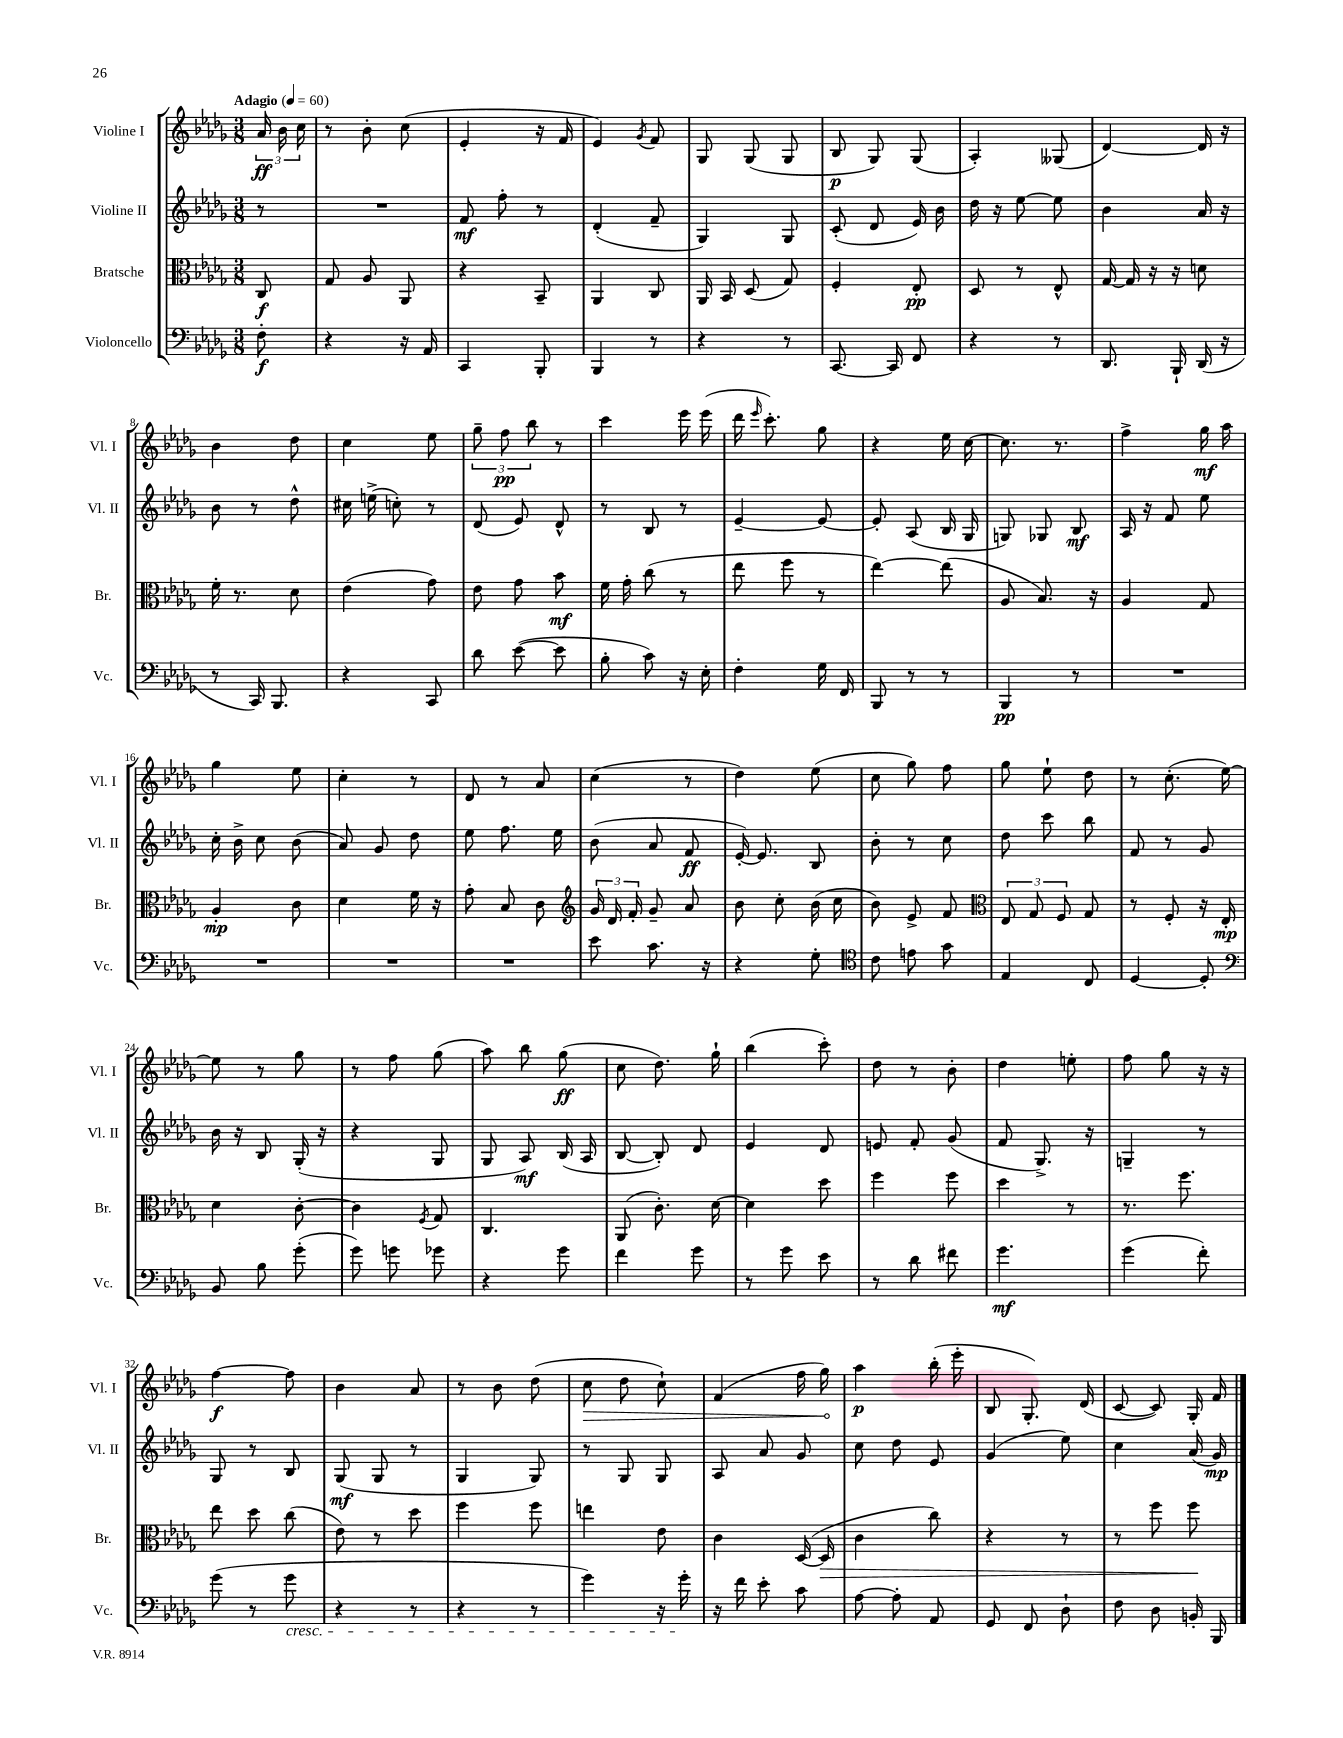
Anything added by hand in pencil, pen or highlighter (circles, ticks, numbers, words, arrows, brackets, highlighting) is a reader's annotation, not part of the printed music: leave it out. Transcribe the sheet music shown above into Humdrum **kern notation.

**kern	**kern	**kern	**kern
*staff4	*staff3	*staff2	*staff1
*clefF4	*clefC3	*clefG2	*clefG2
*k[b-e-a-d-g-]	*k[b-e-a-d-g-]	*k[b-e-a-d-g-]	*k[b-e-a-d-g-]
*M3/8	*M3/8	*M3/8	*M3/8
*MM60	*MM60	*MM60	*MM60
8F'	8C	8r	24a-
.	.	.	24b-
.	.	.	24cc
=	=	=	=
4r	8G-	4.r	8r
.	8A-	.	8b-'
16r	8AA-	.	(8cc
16AA-	.	.	.
=	=	=	=
4CC	4r	8f	4e-'
.	.	8ff'	.
8BBB-'	8BB-~	8r	16r
.	.	.	16f
=	=	=	=
4BBB-	4AA-	(4d-'	4e-)
.	.	.	8qg-
8r	8C	8f~	8f
=	=	=	=
4r	16AA-	4G-)	8G-
.	16BB-	.	.
.	(8D-	.	(8G-
8r	8G-)	8G-	8G-
=	=	=	=
[8.CC	4F'	(8c'	8B-
.	.	8d-	8G-)
16CC]	.	.	.
8FF	8E-'	16e-)	(8G-
.	.	16b-	.
=	=	=	=
4r	8D-	16dd-	4A-')
.	.	16r	.
.	8r	[8ee-	.
8r	8E-^^	8ee-]	(8G--
=	=	=	=
8.DD-	[16G-	4b-	[4d-)
.	16G-]	.	.
.	16r	.	.
16BBB-`	16r	.	.
(16DD-	8d	16a-	16d-]
16r	.	16r	16r
=	=	=	=
8r	16f'	8b-	4b-
.	8.r	.	.
16CC)	.	8r	.
8.BBB-	.	.	.
.	8d-	8dd-^^	8dd-
=	=	=	=
4r	(4e-	16cc#	4cc
.	.	(16ee^	.
.	.	8cc')	.
8CC	8g-)	8r	8ee-
=	=	=	=
8d-	8e-	(8d-	12gg-~
.	.	.	12ff
([8e-	8g-	8e-)	.
.	.	.	12bb-
8e-]	8b-	8d-^^	8r
=	=	=	=
8B-'	16f	8r	4ccc
.	16g-'	.	.
8c)	(8cc	8B-	.
16r	8r	8r	16eee-
16E-'	.	.	(16eee-
=	=	=	=
4F'	8ee-	[4e-~	16ddd-
.	.	.	16qqeee-
.	.	.	8.ccc')
.	8ff	.	.
16G-	8r	8e-_	8gg-
16FF	.	.	.
=	=	=	=
8BBB-	[4ee-)	8e-']	4r
8r	.	(8A-	.
8r	(8ee-]	16B-	16ee-
.	.	16G-	[16cc
=	=	=	=
4BBB-	8A-	8G)	8.cc]
.	8.B-)	8G-	.
.	.	.	8.r
8r	.	8B-	.
.	16r	.	.
=	=	=	=
4.r	4A-	16A-	4ff^
.	.	16r	.
.	.	8f	.
.	8G-	8ee-	16gg-
.	.	.	16aa-
=	=	=	=
4.r	4A-'	16cc'	4gg-
.	.	16b-^	.
.	.	8cc	.
.	8c	(8b-	8ee-
=	=	=	=
4.r	4d-	8a-)	4cc'
.	.	8g-	.
.	16f	8dd-	8r
.	16r	.	.
=	=	=	=
4.r	8g-'	8ee-	8d-
.	8B-	8.ff	8r
.	8c	.	8a-
.	.	16ee-	.
=	=	=	=
*	*clefG2	*	*
8e-	24g-	(8b-	(4cc
.	24d-	.	.
.	24f'	.	.
8.c	8g-~	8a-	.
.	8a-	8f	8r
16r	.	.	.
=	=	=	=
4r	8b-	[16e-')	4dd-)
.	.	8.e-]	.
.	8cc'	.	.
8G-'	(16b-	8B-	(8ee-
.	16cc	.	.
=	=	=	=
*clefC4	*	*	*
8c	8b-)	8b-'	8cc
8e	8e-^	8r	8gg-)
8g-	8f	8cc	8ff
=	=	=	=
*	*clefC3	*	*
4E-	12E-	8dd-	8gg-
.	12G-	.	.
.	.	8ccc	8ee-`
.	12F	.	.
8C	8G-	8bb-	8dd-
=	=	=	=
[4D-	8r	8f	8r
.	8F'	8r	(8.cc'
8D-']	16r	8g-	.
.	16E-'	.	[16ee-)
=	=	=	=
*clefF4	*	*	*
8BB-	4d-	16b-	8ee-]
.	.	16r	.
8B-	.	8B-	8r
(8g-'	[8c'	(16G-'	8gg-
.	.	16r	.
=	=	=	=
8g-)	4c]	4r	8r
8g	.	.	8ff
.	8qF	.	.
8g-	8G-	8G-	(8gg-
=	=	=	=
4r	4.C	8G-	8aa-)
.	.	8A-)	8bb-
8g-	.	(16B-	(8gg-
.	.	16A-	.
=	=	=	=
4f	(8AA-	[8B-	8cc
.	8.c')	8B-'])	8.dd-)
8g-	.	8d-	.
.	[16d-	.	16gg-`
=	=	=	=
8r	4d-]	4e-	(4bb-
8g-	.	.	.
8e-	8dd-	8d-	8ccc')
=	=	=	=
8r	4ff	8e	8dd-
8d-	.	8f'	8r
8f#	8ff	(8g-	8b-'
=	=	=	=
4.g-	4dd-	8f	4dd-
.	.	8.G-^)	.
.	8r	.	8ee'
.	.	16r	.
=	=	=	=
(4g-	8.r	4G~	8ff
.	.	.	8gg-
.	8.ff	.	.
8f')	.	8r	16r
.	.	.	16r
=	=	=	=
(8g-	8ee-	8G-	[4ff
8r	8dd-	8r	.
8g-	(8cc	8B-	8ff]
=	=	=	=
4r	8e-)	(8G-	4b-
.	8r	8G-	.
8r	8dd-	8r	8a-
=	=	=	=
4r	4ff	4G-	8r
.	.	.	8b-
8r	8ff	8G-)	(8dd-
=	=	=	=
4g-)	4ee	8r	8cc
.	.	8G-	8dd-
16r	8e-	8G-	8cc`)
16g-'	.	.	.
=	=	=	=
16r	4c	8A-	(4f
16f	.	.	.
8e-'	.	8a-	.
8c	([16D-	8g-	16ff
.	16D-]	.	16gg-)
=	=	=	=
[8A-	4c	8cc	4aa-
8A-']	.	8dd-	.
8AA-	8cc)	8e-	(16bb-'
.	.	.	16eee-'
=	=	=	=
8GG-	4r	(4g-	8B-
8FF	.	.	8.G-')
8D-`	8r	8ee-)	.
.	.	.	(16d-
=	=	=	=
8F	8r	4cc	[8c
8D-	8ff	.	8c])
16BB'	8ff	(16a-	16G-'
16BBB-	.	16g-)	16f
==	==	==	==
*-	*-	*-	*-
